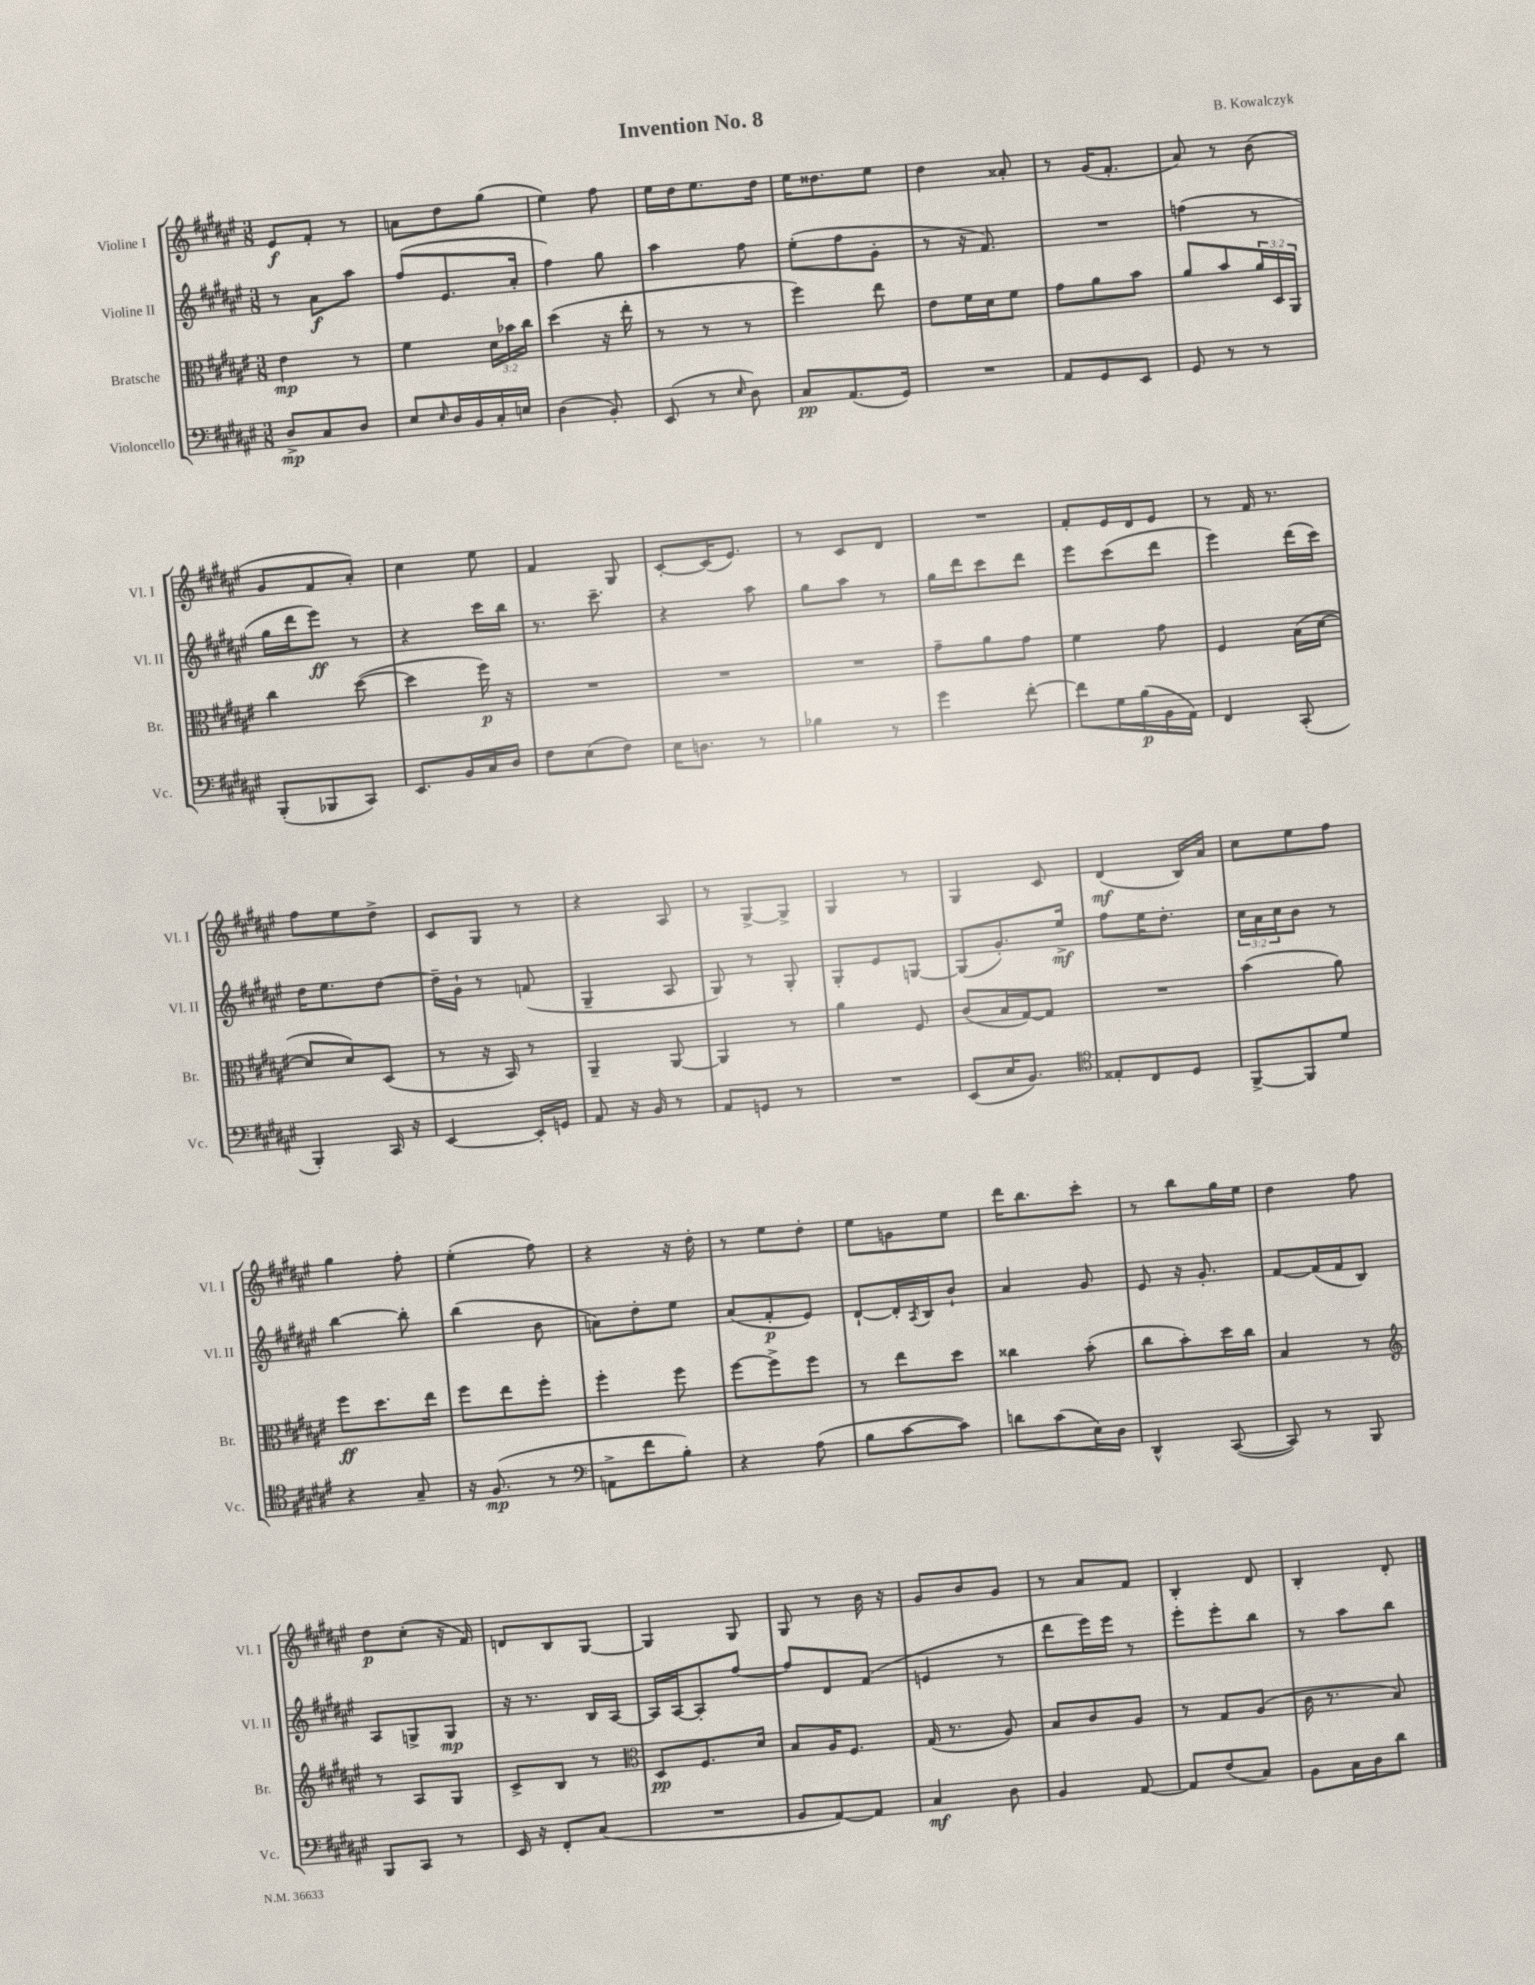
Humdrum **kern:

**kern	**kern	**kern	**kern
*staff4	*staff3	*staff2	*staff1
*clefF4	*clefC3	*clefG2	*clefG2
*k[f#c#g#d#a#e#]	*k[f#c#g#d#a#e#]	*k[f#c#g#d#a#e#]	*k[f#c#g#d#a#e#]
*M3/8	*M3/8	*M3/8	*M3/8
8D#^	4e#	8r	8e#
8C#	.	8a#	8f#'
8D#	8r	8aa#	8r
=	=	=	=
8E#	4f#	(8ff#	8a
16qqE#	.	.	.
16D#	.	8.e#	8dd#
16BB	.	.	.
16C#'	24d#	.	(8gg#
.	24b-	.	.
16E	.	16a#'	.
.	24cc#	.	.
=	=	=	=
(4D#	(4dd#	4ff#)	4ee#)
8BB')	16r	8gg#	8ff#
.	16ee#'	.	.
=	=	=	=
(8EE#	8r	4aa#	16ee#
.	.	.	16dd#
8r	8r	.	8.ee#
16qqE#	.	.	.
8D#)	8r	8ff#	.
.	.	.	16dd#
=	=	=	=
8C#	4ff#)	(8ee#'	16ee#
.	.	.	8.dd##
(8.AA#	.	8ff#	.
.	8ee#	8g#'	8ee#
16GG#)	.	.	.
=	=	=	=
4.r	8e#	8r	4dd#
.	16f#	16r	.
.	16d#	8.f#)	.
.	8f#	.	8a##'
=	=	=	=
8AA#	8g#	4.r	8r
8GG#	8a#	.	(16g#
.	.	.	8.f#'
8EE#	8b	.	.
=	=	=	=
8GG#	8a#	(4ff	8a#)
8r	8b	.	8r
8r	24a#	8r	(8b
.	24D#	.	.
.	24AA#	.	.
=	=	=	=
(8BBB'	4cc#	16gg#	8g#
.	.	16ddd#	.
8BBB-	.	8eee#)	8f#
8CC#)	([8dd#	8r	8a#')
=	=	=	=
8.EE#	4dd#]	4r	4cc#
16BB	.	.	.
16C#	16ff#)	16ccc#	8ee#
16D#	16r	16bb	.
=	=	=	=
8F#	4.r	8.r	4f#
(8E#	.	.	.
.	.	8.ccc#~	.
8F#)	.	.	8G#
=	=	=	=
16E#	4.r	4r	[8c#'
8.D	.	.	.
.	.	.	(16c#]
.	.	.	8.e#)
8r	.	8aa#	.
=	=	=	=
4B-	4.r	8gg#	8r
.	.	8aa#	8c#
8r	.	8r	8d#
=	=	=	=
4g#	8g#~	16gg#	4.r
.	.	16ddd#	.
.	8a#	8ccc#	.
[8f#'	8g#	8ddd#	.
=	=	=	=
8f#]	4f#	8eee#	8f#'
16G#	.	(8ccc#	16e#
(16B	.	.	16d#
16BB	8g#	8ddd#	8e#
16AA#)	.	.	.
=	=	=	=
4FF#	4F#	4eee#)	8r
.	.	.	16f#
.	.	.	8.r
(8CC#'	(16B	(16ddd#	.
.	[16d#	16ccc#)	.
=	=	=	=
4BBB')	8d#]	16dd#	8ff#
.	.	8.ee#	.
.	8d#)	.	8ee#
16CC#	(8D#	[8dd#	8dd#^
16r	.	.	.
=	=	=	=
[4EE#	8r	16dd#~]	8c#
.	.	16g#`	.
.	16r	8r	8G#
.	16BB)	.	.
16EE#']	8r	(8f	8r
16GG	.	.	.
=	=	=	=
8AA#	4AA#~	4G#~	4r
16r	.	.	.
16BB	.	.	.
8r	[8AA#	8A#	8A#
=	=	=	=
8AA#	4AA#]	8G#)	8r
8GG	.	8r	[8G#^
8r	8r	8G#'	8G#^]
=	=	=	=
4.r	4a#	8G#'	4G#
.	.	8e#	.
.	8F#	[8G	8r
=	=	=	=
(8EE#	(8c#	(8G]	4G#
16E#	16B	8.g#')	.
8.BB)	[16G#)	.	.
.	8G#]	.	8c#
.	.	16ee#^	.
=	=	=	=
*clefC4	*	*	*
8E##'	4.r	8ff#	(4d#
8C#	.	16ee#	.
.	.	8.dd#'	.
8D#	.	.	16B)
.	.	.	16a#
=	=	=	=
[8FF#^	(4b	24cc#	8cc#
.	.	24a#	.
.	.	24cc#	.
8FF#]	.	8b	8ee#
8d#	8a#)	8r	8ff#
=	=	=	=
4r	8ff#	[4bb	4gg#
.	8.dd#	.	.
8G#~	.	8bb']	8ff#'
.	16ee#	.	.
=	=	=	=
16r	8ff#	(4bb	(4ee#'
(8.F#	.	.	.
.	8ee#	.	.
8r	8ff#'	8b	8ff#)
=	=	=	=
*clefF4	*	*	*
8AA^	4ff#'	8a)	4r
8f#	.	8dd#'	.
8B')	8ff#	8ee#	16r
.	.	.	16dd#'
=	=	=	=
4r	[8ff#	(8a#	8r
.	8ff#^]	8f#'	8ee#
(8A#	8ff#	8e#)	8dd#'
=	=	=	=
8B	8r	[8d#`	8ee#
[8c#	8ee#	16d#']	8g
.	.	8qA#	.
.	.	16B	.
8c#])	8dd#	8b`	8ee#
=	=	=	=
8d	4cc##	4a#	16ddd#
.	.	.	8.bb
(8c#	.	.	.
16E#)	(8b'	8g#	8ccc#'
16D#	.	.	.
=	=	=	=
4DD#^^	8cc#	8e#	8r
.	8b')	16r	8bb
.	.	8.g#'	.
([8CC#	16dd#	.	16gg#
.	16cc#	.	16ee#
=	=	=	=
8CC#])	4B	[8f#	4dd#
8r	.	(16f#]	.
.	.	16f#	.
8BBB	8r	8B)	8ff#
=	=	=	=
*	*clefG2	*	*
8BBB	8r	8A#	8dd#
8CC#	8A#	8G^	(8cc#'
8r	8G#	8G	16r
.	.	.	16f#)
=	=	=	=
16EE#	8c#^	16r	8d
16r	.	8.r	.
8FF#'	8B	.	8B
(8C#	8r	16B	[8G#
.	.	[16A#	.
=	=	=	=
*	*clefC3	*	*
4.r	8D#	16A#]	4G#]
.	.	[16A#	.
.	8.F#	8A#']	.
.	.	[8ff#	8G#
.	16d#	.	.
=	=	=	=
8BB	8B	8ff#]	8G#
[8AA#)	16A#	8d#	8r
.	8.F#	.	.
8AA#]	.	(8f#	16b
.	.	.	16r
=	=	=	=
4C#	(16G#	4e	8g#
.	8.r	.	.
.	.	.	8b
8D#	8A#)	8r	8g#
=	=	=	=
4BB	8B	8ddd#	8r
.	8c#	16eee#)	8a#
.	.	16eee#	.
[8AA#	8A#	8r	8f#
=	=	=	=
8AA#]	8r	8eee#'	4B'
(8F#	8G#	8eee#'	.
8C#)	(8A#	8bb	8d#
=	=	=	=
8BB	16c#	8r	4B'
.	8.r	.	.
16C#	.	8aa#	.
16D#	.	.	.
8d#	8B)	8bb	8d#'
==	==	==	==
*-	*-	*-	*-
